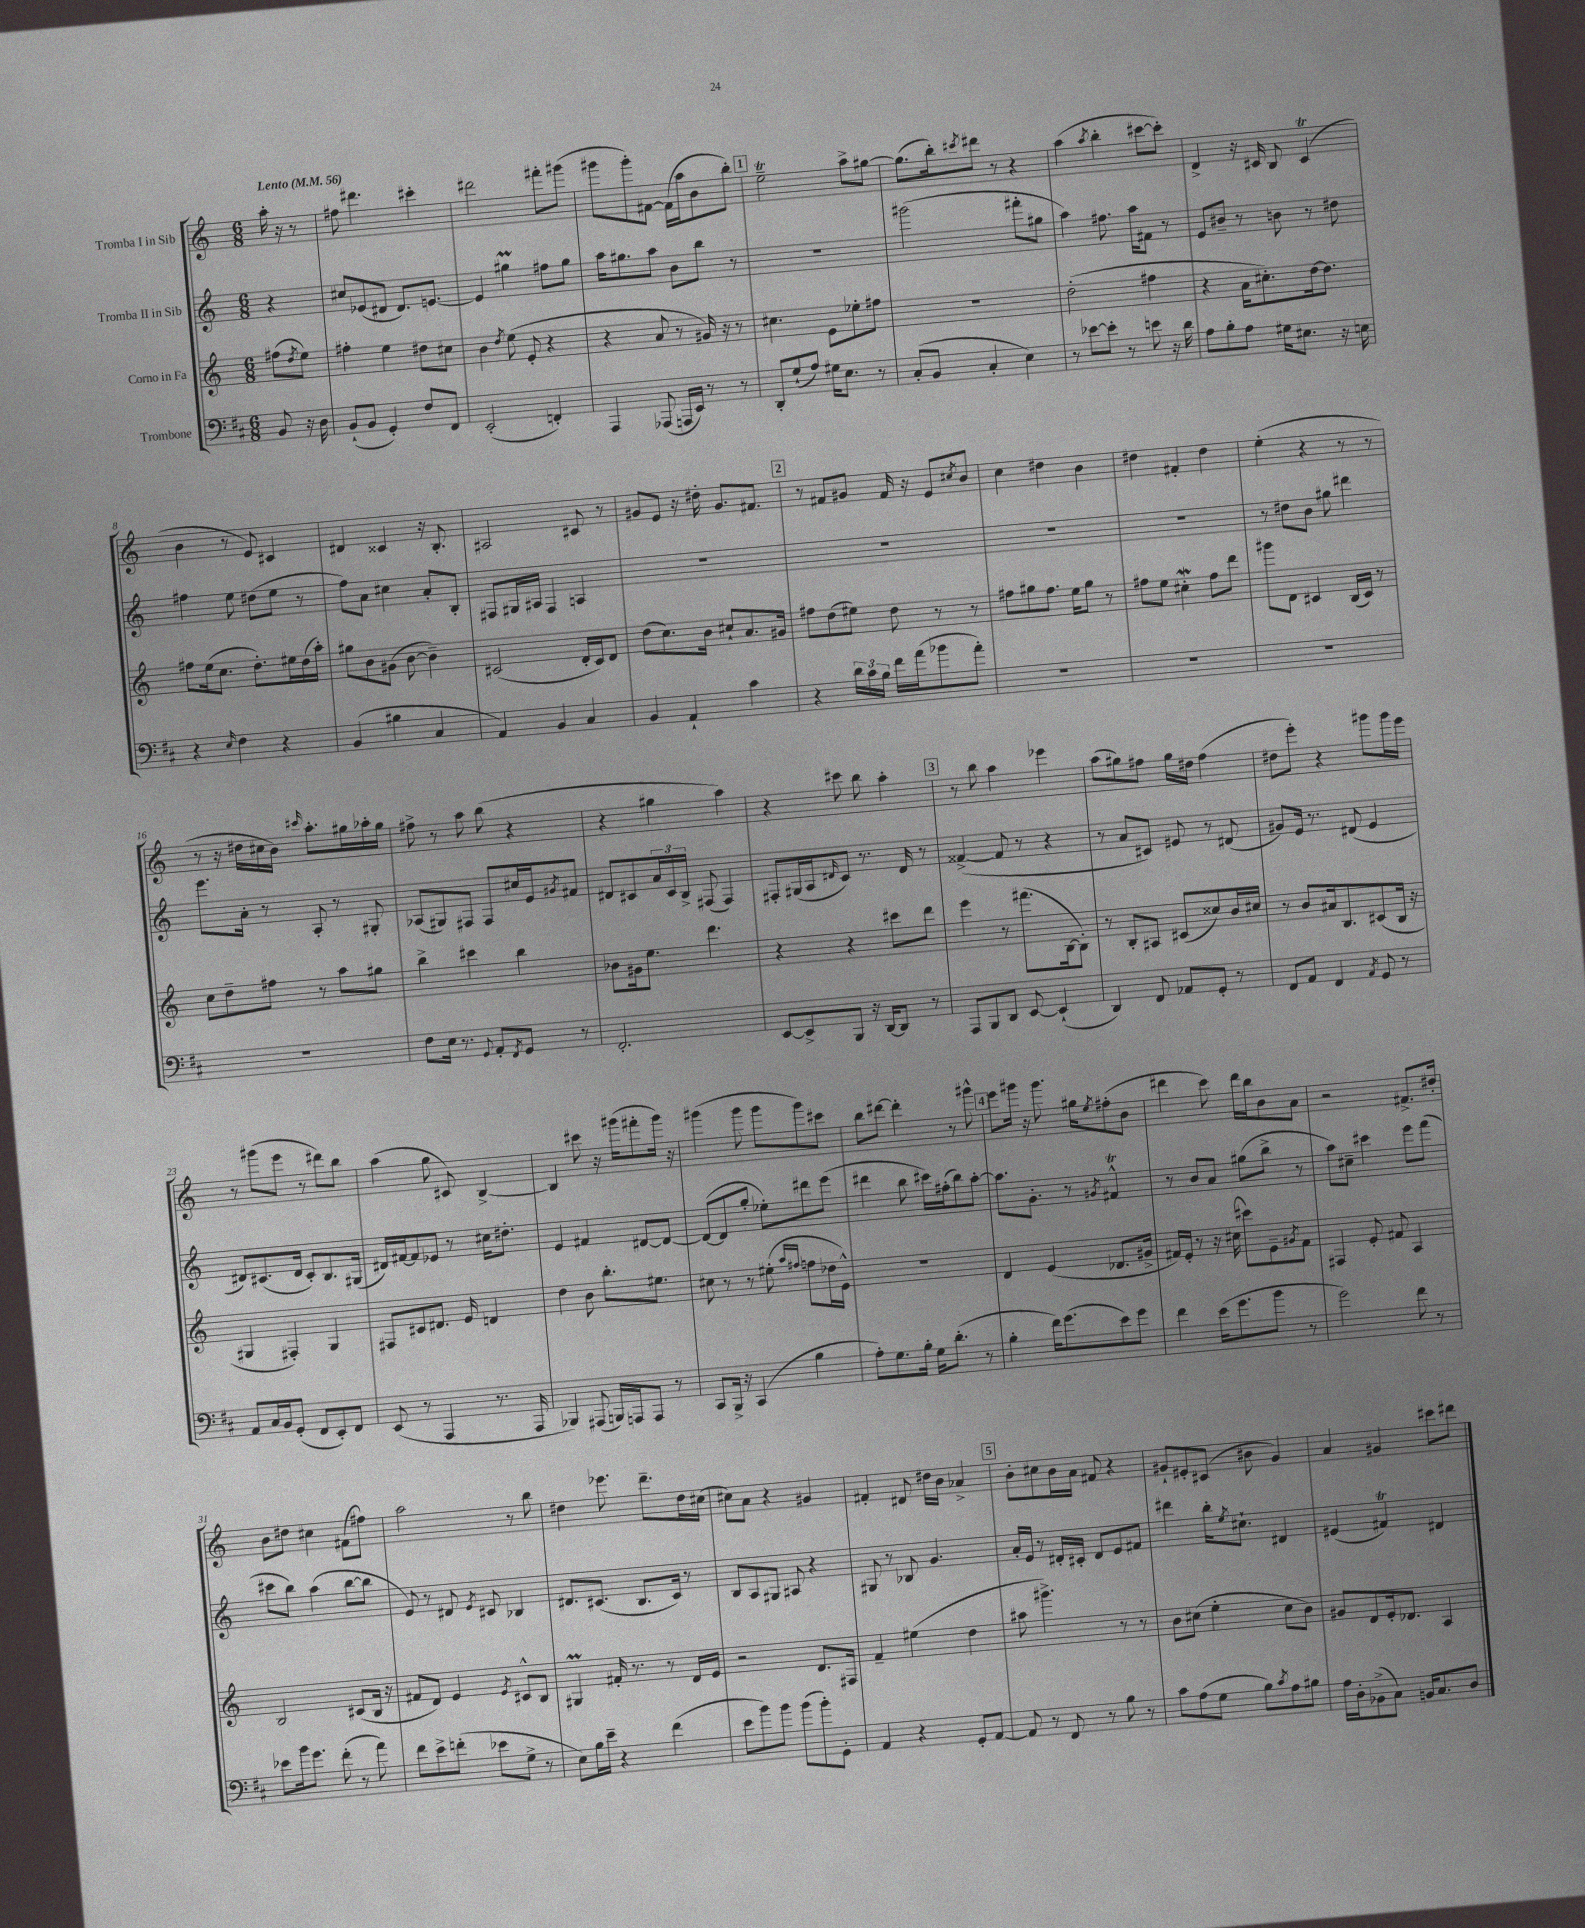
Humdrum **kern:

**kern	**kern	**kern	**kern
*part4	*part3	*part2	*part1
*staff4	*staff3	*staff2	*staff1
*I"Trombone	*I"Corno in Fa	*I"Tromba II in Sib	*I"Tromba I in Sib
*clefF4	*clefG2	*clefG2	*clefG2
*k[f#c#]	*k[]	*k[]	*k[]
*M6/8	*M6/8	*M6/8	*M6/8
*MM56	*MM56	*MM56	*MM56
=	=	=	=
!	!	!	!LO:TX:a:B:t=Lento
8BB/	(8ff#X\L	4r	16aa'\
.	.	.	16r
.	8qdd/	.	.
16r	8ee\J)	.	8r
16D\	.	.	.
=1	=1	=1	=1
(8BB`/L	4ff#X'\	8cc#X/L	8ff#X\
8BB/J	.	(8e-X/	4.ddd#X\
4GG'/)	4ee\	8d#X/J	.
.	.	8.d#/L)	.
8F#/L	8dd#X\L	.	4ccc#X'\
.	.	[8.en/J	.
8FF#/J	8cc#X\J	.	.
=2	=2	=2	=2
(2EE'/	4b\	4e/]	2ddd#X\
.	8qdd/	.	.
.	(8ee\	4gg#Xm\	.
.	8e'/	.	.
4FFn'/)	4r	8ff#X\L	8fff#X'\L
.	.	8gg#\J	(8ggg#X\J
=3	=3	=3	=3
4AAA/	4r	16aa\KL	8ggg#X\L
.	.	8.gg#X\	.
.	.	.	8ggg#'\)
(8AAA-X/	8a/	8aa\J	[8f#X\J
16AAAn/LL	8r	8b\L	(16f#\LL]
16EE/JJ)	.	.	16aa\J
8r	16g#X/)	8bb\J	8b\
.	16r	.	.
8r	8r	8r	8bb'\J)
!!LO:REH:place=s1:t=1
=4	=4	=4	=4
8DD'/L	4.cc#X\	2.r	2eet~\
(8G`/	.	.	.
8A/J)	.	.	.
16G#X\KL	8e\L	.	.
8.E\J	.	.	.
.	8ee-X'\	.	8aa^\L
8r	8ff#X\J	.	[8gg#X\J
=5	=5	=5	=5
(8C#'/L	2.r	(2ggg#X\	(8.gg#\L]
8BB/J	.	.	.
.	.	.	16bb'\k)
.	.	.	8qccc#X/
4C#'/	.	.	8ddd#X\J
.	.	.	8r
4E\)	.	8fff#X'\L	4r
.	.	8gg#X\J	.
=6	=6	=6	=6
8r	(2dd'\	4aa\)	(4aa\
[8e-X\L	.	.	.
.	.	.	8qaa/
8e-'\J]	.	8.ff#X\	4bb'\
8r	.	.	.
.	.	16aa\KL	.
8en\	4ff#X\	8f#X\J	[8ccc#X\L
16r	.	8r	8ccc#'\J])
16d\	.	.	.
=7	=7	=7	=7
8A\L	4r	8e/L	4d^/
8B'\	.	8b#X~/J	.
8A\J	16a\KL	8r	16r
.	8.cc#X'\)	.	16c#X/
16G#X\KL	.	8bn\	8B/
8.E#X\J	.	.	.
.	[16dd\k	8r	(4c#t/
.	8.dd\J]	.	.
16r	.	8dd#X\	.
16En\	.	.	.
!!LO:LB:g=z
=8	=8	=8	=8
4r	8ff#X\L	4ff#X\	4b\
.	(16ee\k	.	.
.	8.cc\J	.	.
16qqE/	.	.	.
4F#\	.	8ee\	8r
.	8.dd'\L)	(8dd#X\L	8e/)
4r	.	8ee\J	4c#X/
.	16ee#X\L	.	.
.	(16dd\	8r	.
.	16aa'\JJ)	.	.
=9	=9	=9	=9
(4BB/	8gg#X\L	8ff\L)	4d#X/
.	8b\	8a\J	.
4B#X\	(8g#X\J	4cc#X\	4c##X/
.	[8b\	.	.
4C#/	4b~\])	8a'/L	16r
.	.	.	8.B'/
.	.	8B'/J	.
=10	=10	=10	=10
4AA/)	(2c#X/	8F#X/L	2A#X/
.	.	16G#X/L	.
.	.	16A#X/JJ	.
4BB/	.	4F#/	.
4C#/	16d'/LL	4An/	8c#X/
.	16c#/J)	.	.
.	8d/J	.	8r
=11	=11	=11	=11
4BB/	(8dd\L	2.r	8g#X/L
.	8.cc\)	.	8e/J
4AA`/	.	.	16r
.	16b\Jk	.	16dd#X'\
.	8cc#X`/L	.	8.g#/L
4c#\	8.a/	.	.
.	.	.	8.f#X/J
.	16g#X/Jk	.	.
!!LO:REH:place=s1:t=2
=12	=12	=12	=12
4r	8ff#X\L	2.r	8r
.	(8dd\	.	8f#X/L
24d\LL	8ee#X\J)	.	8g#X/J
24c#\	.	.	.
24B\JJ	.	.	.
16f#\LL	8dd\	.	16f#/
(16a\J	.	.	16r
8b-X\	8r	.	8e/L
.	.	.	8qcc#X/
8a'\J)	8r	.	8b/J
=13	=13	=13	=13
2.r	8ff#X\L	2.r	4cc\
.	8gg#X\	.	.
.	8.ff#\J	.	4dd#X\
.	16ee\KL	.	.
.	8gg#\J	.	4b\
.	8r	.	.
=14	=14	=14	=14
2.r	8ff#X\L	2.r	4dd#X\
.	8ee\J	.	.
.	4cc#XW'\	.	4f#X'/
.	8ff#\L	.	4dd#\
.	8ddd\J	.	.
=15	=15	=15	=15
2.r	8ggg#X\L	8r	(4ee'\
.	8d\J	8dd#X\L	.
.	4c#X/	8b\J	4r
.	.	8gg#X\	.
.	(16B/LL	4ddd#X\	8r
.	16c#/JJ)	.	.
.	8r	.	8r
!!LO:LB:g=z
=16	=16	=16	=16
2.r	8cc\L	8.eee\L	8r
.	8dd~\	.	16r
.	.	16a'\Jk	16dd#X\LL
.	8ff#X\J	8r	16cc#X\
.	.	.	16b\JJ)
.	.	.	16qqccc#X/
.	8r	8A'/	8.aa'\L
.	8aa\L	8r	.
.	.	.	16gg#X\L
.	8gg#X\J	8G#X'/	16aa-X'\
.	.	.	16gg#\JJ
=17	=17	=17	=17
8F#\L	4bb^\	(8A-X/L	8ff#X^\
16E\Jk	.	8G#X/)	8r
8.r	.	.	.
.	4ccc#X\	8F#X/J	8aa\
8qqGG/	.	.	.
8AA'/L	.	8F#/L	(8bb\
8qFF#/	.	.	.
8GG/J	4bb\	16cc#X/L	4r
.	.	16e/J	.
.	.	8qg#X/	.
8r	.	8f#X/J	.
=18	=18	=18	=18
2.FF#'/	8b-X\L	8d#X/L	4r
.	16g#X\k	8c#X/	.
.	8.ee\J	.	.
.	.	24a/L	4gg#X\
.	.	24c#/	.
.	.	24B^/JJ	.
.	4.ddd\	(8F#X/	.
.	.	4F#/)	4aa\)
=19	=19	=19	=19
[8EE/L	4r	8F#X'/L	4r
8EE^/]	.	(16G#X/L	.
.	.	16A/J	.
.	.	16qqd#X/	.
8BBB/J	4r	8c/J)	8ccc#X\
16r	.	8.r	8bb\
[16DD/KL	.	.	.
8DD/J]	8ccc#X\L	.	4aa'\
.	.	16d#/	.
8r	8ddd\J	8r	.
!!LO:REH:place=s1:t=3
=20	=20	=20	=20
8AAA/L	4eee\	([4f##X^/	8r
8BBB/	.	.	8bb\
8DD/J	8r	8f##/]	4aa\
[8EE/	(8.fff#X\L	8r	.
(4EE`/]	.	4r	4eee-X\
.	[16B\k	.	.
.	8B'\J])	.	.
=21	=21	=21	=21
4DD/)	8r	8r	(8aa\L
.	8B'/L	8a/L	8gg#X\)
8FF#/	8A#X/J	8c#X/J)	8ff#X\J
8AA-X/L	(8c#X/L	8e#X/	16gg#\LL
.	.	.	16dd#X\JJ
8GG'/J	8cc##X/)	8r	(4ff#\
8r	16b/L	(8d#X/	.
.	16cc#X/JJ	.	.
=22	=22	=22	=22
8FF#/L	8r	8g#X/L)	8dd#X\L
8AA/J	8b/L	16e/Jk	8eee'\J)
.	.	8.r	.
4FF#/	16a#X/k	.	4r
.	8.B/	.	.
.	.	(8d#X/	.
8qAA/	.	.	.
8GG/	(8c#X/	4e/	8ggg#X\L
8r	16B/Jk	.	16ggg#\L
.	16r	.	16eee\JJ
!!LO:LB:g=z
=23	=23	=23	=23
8AA/L	4G#X/	8d#X/L)	8r
16C#/L	.	(8.c#X/	(8ggg#X\L
16BB/J	.	.	.
(8GG'/J	4F#X'/)	.	8eee\J
.	.	16d#/Jk	.
8FF#/L	.	8c#'/L)	8r
8EE'/)	4G#/	8.B/	8ddd#X\L)
8FF#/J	.	.	8bb\J
.	.	(16G#X/Jk	.
=24	=24	=24	=24
(8EE/	8F#X/L	16d#X/LL)	(4aa\
.	.	[16f#X/J	.
8r	8c#X/	8f#/]	.
4AAA/	8.d#X/J	8e-X/J	8gg\
.	.	8r	8c#X/)
.	16e/	.	.
8.r	4dn/	16cc#X\KL	[4B^/
.	.	8.dd#X'\J	.
16AAA/	.	.	.
=25	=25	=25	=25
4BBB-X/)	4dd\	4e/	4B/]
(8AAA#X/	8b\	4f#X/	8ccc#X\
16BBBn/LL)	8.bb'\L	.	16r
16AAAn/J	.	.	(16ggg#X\KL
8AAA/J	.	[8d#X/L	8fff#X'\
.	8.ee#X\J	.	.
8r	.	8d#/J_	16ggg#\Jk)
.	.	.	16r
=26	=26	=26	=26
8CC#/L	8cc#X\	(8d#/L_	(4ggg#X\
16BBB^/Jk	8r	8d#/]	.
16r	.	.	.
(4CC#/	8r	8gg'/J	8ggg#\
.	(8ee#X'\	8ee-X'\L)	8ggg#\L
.	16qqaa/LL	.	.
.	16qqff#X/JJ	.	.
4B\	8ffn\L	8ddd#X\	8ggg#\)
.	16dd-X\L	(8eee\J	8ccc#X\J
.	16e^^\JJ)	.	.
=27	=27	=27	=27
8A'\L)	2.r	4ddd#X\	8bb\L
8.G\	.	.	[8ddd#X\J
.	.	8bb\	4ddd#'\]
16B'\Jk	.	.	.
16G\KL	.	16ccc#X\LL)	.
(8.d'\J	.	(16ff#X'\J	.
.	.	8bb\)	8r
8r	.	[8aa'\J	8ggg#X^^\
!!LO:REH:place=s1:t=4
=28	=28	=28	=28
4B'\	4d/	8.aa\L]	8eee\L
.	.	.	16ggg#X\Jk
.	.	8.g'\J	16r
16f#\KL)	(4e/	.	8.ggg#\
(8.g\	.	.	.
.	.	8r	.
.	.	.	16gg#X\KL
.	.	8qg#X/	8qee/
8e\)	8.d-X/L	4f#Xt^^/	(8ff#X'\
8g\J	.	.	8b\J
.	16g#X^/Jk	.	.
=29	=29	=29	=29
4f#\	16f#X/LL)	8r	4ddd#X\
.	16e'/JJ	.	.
.	8r	8b/L	.
(16e\KL	16r	8a/J	8ccc\)
8.g\	(16cc#X\	.	.
.	8ccc#X\L)	(8gg#X\L	16ddd#\LL
.	.	.	16bb\J
8b\J	8e~\	8bb^\J	8b\
.	8qg#X/	.	.
8r	8f#\J	8r	8a\J
=30	=30	=30	=30
2g\)	4F#X/	8aa\L)	2r
.	.	8cc#X~\J	.
.	8e'/	4ccc#X\	.
.	8f#X/	.	.
8f#\	4A/	8eee\L	8.f#X^/L
8r	.	(8fff\J	.
.	.	.	16dd#X'/Jk
!!LO:LB:g=z
=31	=31	=31	=31
8e-X\L	2B/	8ccc#X\L	8b\L
16b\k	.	8bb\J)	8dd#X\J
8.g\J	.	.	.
.	.	(4aa\	4cc#X\
(8f#'\	.	.	.
8r	(8c#X/L	[8bb\L	(8f#X\L
8a\)	16B/Jk	8bb\J]	8ff#X\J)
.	16r	.	.
=32	=32	=32	=32
8f#\L	8f#X/L	8e/)	2aa\
8e^\	8d/J)	8r	.
(8fn'\J	4e/	8d#X/	.
.	.	8qe/	.
8e-X\L	.	8c#X/	.
.	8qe/	.	.
8G^\J	8c#X^^/L	4B-X/	8r
8r	8B/J	.	8bb\
=33	=33	=33	=33
8E\L)	4G#Xm/	8.d#X/L	4dd#X\
16B\L	.	.	.
16e~\JJ	.	(8.c#X/J	.
4r	16f#X'/	.	8.eee-X\
.	8.r	.	.
.	.	8.B/L	.
.	.	.	8.ddd~\L
(4f#\	8r	.	.
.	.	16c#/Jk)	.
.	16d/LL	8r	16dd#\L
.	16e/JJ	.	(16cc#X\JJ
=34	=34	=34	=34
8e\L	2r	8B/L	8cc#X\L)
8b\)	.	8A/	8a\J
8b\J	.	8G#X/J	4r
(8b\L	.	8A#X/	.
8b'\)	8.d/L	4r	4g#X/
8GG'\J	.	.	.
.	16F#X/Jk	.	.
=35	=35	=35	=35
4AA/	4f~/	8G#X/	4f#X'/
.	.	8r	.
4r	(4ee#X\	8B-X/	8d#X/
.	.	4.g/	16dd#X\LL
.	.	.	16b\JJ
8GG'/L	4dd\	.	4a-X^/
[8AA/J	.	.	.
!!LO:REH:place=s1:t=5
=36	=36	=36	=36
8AA/]	8aa#X\	16a'/LL	8b'\L
.	.	16e/JJ	.
8r	4.ggg#X^\)	8r	8cc#X\
8FF#/	.	16d#X'/LL	16b\L
.	.	16c#X'/JJ	16a\JJ
8r	.	8d#/L	8f#X/
8B\	8r	8e/	4r
8r	8r	8f#X/J	.
=37	=37	=37	=37
8c#\L	8b\L	4ddd#X\	8g#X`/L
(8A\	(8cc#X\J	.	8e#X'/
8G\J	4ee'\	16bb'\KL	(8c#X/J
.	.	8qee/	.
.	.	8.cc#X`\J	.
8B\L)	.	.	8b#X\
8qc#/	.	.	.
8A\	8cc#\L	4d#X/	4g#/)
8B#X\J	8b\J)	.	.
=38	=38	=38	=38
16A\LL	8g#X/L	(4e#X/	4a/
16D'\J	.	.	.
(8BB-X^\	8d/	.	.
8C#\J)	16e'/k	4f#Xt/)	4g#X/
.	8.d-X/J	.	.
16BBn/KL	.	.	.
8.C#/	.	.	.
.	4A/	4d#X/	8ccc#X\L
8D/J	.	.	8ddd#X\J
==	==	==	==
*-	*-	*-	*-
